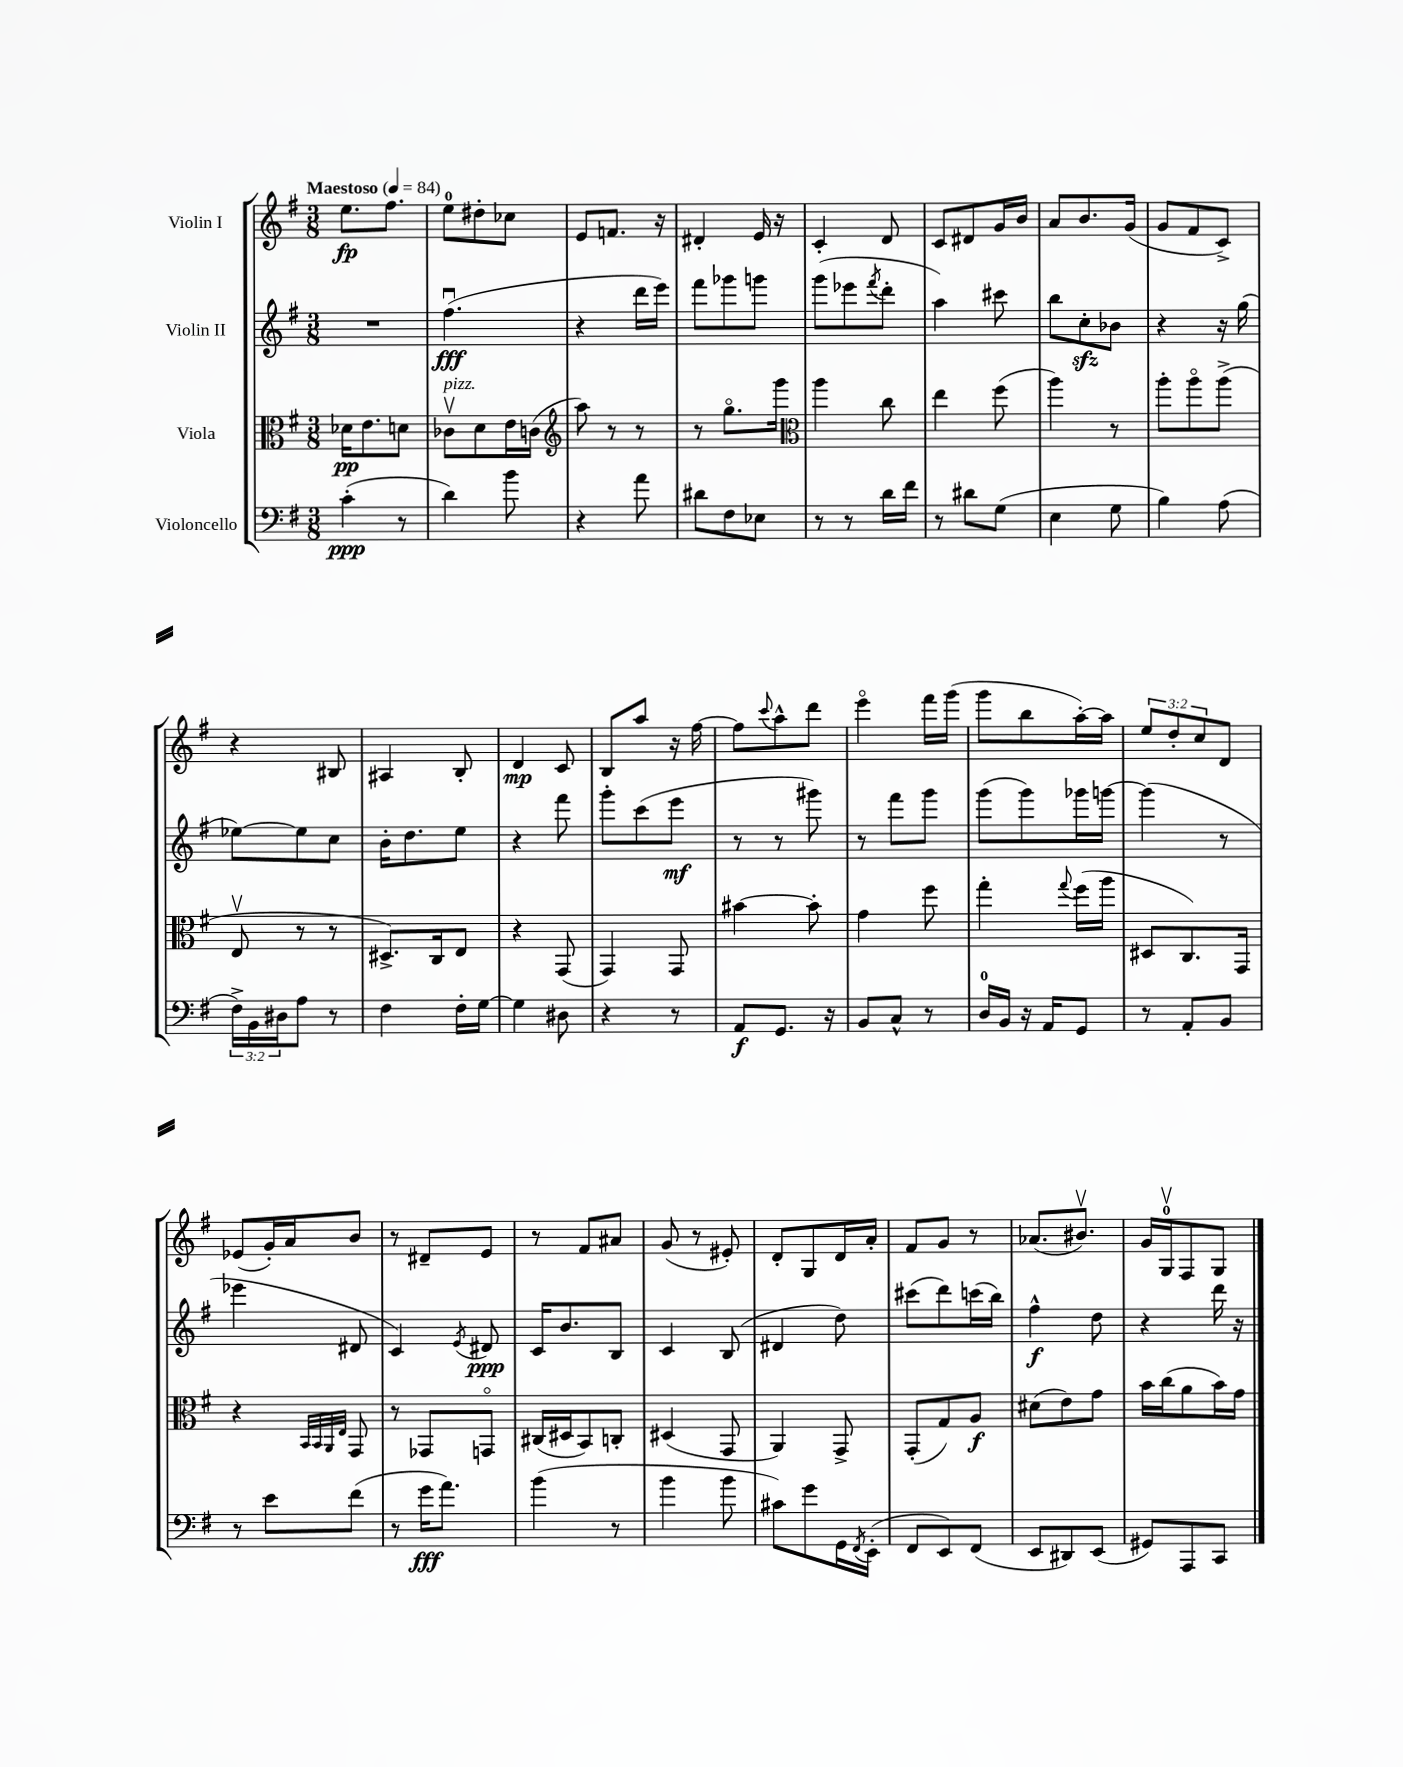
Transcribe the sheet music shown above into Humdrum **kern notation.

**kern	**dynam	**kern	**dynam	**kern	**dynam	**kern	**dynam
*part4	*part4	*part3	*part3	*part2	*part2	*part1	*part1
*staff4	*staff4	*staff3	*staff3	*staff2	*staff2	*staff1	*staff1
*I"Violoncello	*	*I"Viola	*	*I"Violin II	*	*I"Violin I	*
*clefF4	*	*clefC3	*	*clefG2	*	*clefG2	*
*k[f#]	*	*k[f#]	*	*k[f#]	*	*k[f#]	*
*M3/8	*	*M3/8	*	*M3/8	*	*M3/8	*
*MM84	*	*MM84	*	*MM84	*	*MM84	*
=1	=1	=1	=1	=1	=1	=1	=1
!	!	!	!	!	!	!LO:TX:a:B:t=Maestoso	!
(4c'\	ppp	16d-X\KL	pp	4.r	.	8.ee\L	fp
.	.	8.e\	.	.	.	.	.
.	.	.	.	.	.	8.ff#\J	.
8r	.	8dn\J	.	.	.	.	.
=2	=2	=2	=2	=2	=2	=2	=2
!	!	!LO:TX:a:i:t=pizz.	!	!	!	!	!
4d\)	.	8c-Xv\L	.	(4.ff#u\	fff	8ee\L	.
.	.	8d\	.	.	.	8dd#X'\	.
8b\	.	16e\L	.	.	.	8cc-X\J	.
.	.	(16cn\JJ	.	.	.	.	.
=3	=3	=3	=3	=3	=3	=3	=3
*	*	*clefG2	*	*	*	*	*
4r	.	8aa\)	.	4r	.	8e/L	.
.	.	8r	.	.	.	8.fn/J	.
8a\	.	8r	.	16ddd\LL	.	.	.
.	.	.	.	16eee\JJ)	.	16r	.
=4	=4	=4	=4	=4	=4	=4	=4
8d#X\L	.	8r	.	8fff#\L	.	4d#X'/	.
8F#\	.	8.gg\L	.	8ggg-X\	.	.	.
8E-X\J	.	.	.	8gggn\J	.	16e/	.
.	.	16ggg\Jk	.	.	.	16r	.
=5	=5	=5	=5	=5	=5	=5	=5
*	*	*clefC3	*	*	*	*	*
8r	.	4aa\	.	(8ggg\L	.	4c'/	.
8r	.	.	.	8eee-X\	.	.	.
.	.	.	.	8qfff#/	.	.	.
16d\LL	.	8cc\	.	8ddd'\J	.	8d/	.
16f#\JJ	.	.	.	.	.	.	.
=6	=6	=6	=6	=6	=6	=6	=6
8r	.	4ee\	.	4aa\)	.	8c/L	.
8d#X\L	.	.	.	.	.	8d#X/	.
(8G\J	.	(8ff#\	.	8ccc#X\	.	16g/L	.
.	.	.	.	.	.	16b/JJ	.
=7	=7	=7	=7	=7	=7	=7	=7
4E\	.	4aa\)	.	8bb\L	.	8a/L	.
.	.	.	.	8cczz'\	.	8.b/	.
8G\	.	8r	.	8b-X\J	.	.	.
.	.	.	.	.	.	(16g/Jk	.
=8	=8	=8	=8	=8	=8	=8	=8
4B\)	.	8aa'\L	.	4r	.	8g/L	.
.	.	8aa\	.	.	.	8f#/	.
(8A\	.	(8aa^\J	.	16r	.	8c^/J)	.
.	.	.	.	(16gg\	.	.	.
!!LO:LB:g=z
=9	=9	=9	=9	=9	=9	=9	=9
24F#^\LL)	.	8Ev/	.	[8ee-X\L)	.	4r	.
24BB\	.	.	.	.	.	.	.
24D#X\J	.	.	.	.	.	.	.
8A\J	.	8r	.	8ee-\]	.	.	.
8r	.	8r	.	8cc\J	.	8B#X/	.
=10	=10	=10	=10	=10	=10	=10	=10
4F#\	.	8.D#X^/L)	.	16b'\KL	.	4A#X/	.
.	.	.	.	8.dd\	.	.	.
.	.	16C/k	.	.	.	.	.
16F#'\LL	.	8E/J	.	8ee\J	.	8B'/	.
[16G\JJ	.	.	.	.	.	.	.
=11	=11	=11	=11	=11	=11	=11	=11
4G\]	.	4r	.	4r	.	4d/	mp
8D#X\	.	(8GG/	.	8fff#\	.	8c/	.
=12	=12	=12	=12	=12	=12	=12	=12
4r	.	4GG/)	.	8ggg'\L	.	8B/L	.
.	.	.	.	(8ccc\	.	8aa/J	.
8r	.	8GG/	.	8eee\J	mf	16r	.
.	.	.	.	.	.	[16ff#\	.
=13	=13	=13	=13	=13	=13	=13	=13
8AA/L	f	[4b#X\	.	8r	.	8ff#\L]	.
.	.	.	.	.	.	8qqccc/	.
8.GG/J	.	.	.	8r	.	8aa^^\	.
.	.	8b#'\]	.	8ggg#X\)	.	8ddd\J	.
16r	.	.	.	.	.	.	.
=14	=14	=14	=14	=14	=14	=14	=14
8BB/L	.	4g\	.	8r	.	4eee\	.
8C^^/J	.	.	.	8fff#\L	.	.	.
8r	.	8ff#\	.	8ggg\J	.	16fff#\LL	.
.	.	.	.	.	.	(16ggg\JJ	.
=15	=15	=15	=15	=15	=15	=15	=15
16D/LL	.	4gg'\	.	(8ggg\L	.	8ggg\L	.
16BB/JJ	.	.	.	.	.	.	.
16r	.	.	.	8ggg\)	.	8bb\	.
16AA/KL	.	.	.	.	.	.	.
.	.	8qqgg/	.	.	.	.	.
8GG/J	.	(16ff#\LL	.	16ggg-X\L	.	[16aa'\L)	.
.	.	16aa\JJ	.	[16gggn\JJ	.	16aa\JJ]	.
=16	=16	=16	=16	=16	=16	=16	=16
8r	.	8D#X/L	.	(4ggg\]	.	12ee/L	.
.	.	.	.	.	.	12dd'/	.
8AA'/L	.	8.C/)	.	.	.	.	.
.	.	.	.	.	.	12cc/	.
8BB/J	.	.	.	8r	.	8d/J	.
.	.	16GG/Jk	.	.	.	.	.
!!LO:LB:g=z
=17	=17	=17	=17	=17	=17	=17	=17
8r	.	4r	.	4eee-X\	.	(8e-X/L	.
8e\L	.	.	.	.	.	16g'/L)	.
.	.	.	.	.	.	16a/J	.
.	.	32qqBB/LLL	.	.	.	.	.
.	.	32qqBB/	.	.	.	.	.
.	.	32qqAA/	.	.	.	.	.
.	.	32qqE/JJJ	.	.	.	.	.
(8f#\J	.	8GG/	.	8d#X/	.	8b/J	.
=18	=18	=18	=18	=18	=18	=18	=18
8r	.	8r	.	4c/)	.	8r	.
16g\KL	fff	8GG-X/L	.	.	.	8d#X~/L	.
8.a\J)	.	.	.	.	.	.	.
.	.	.	.	8qe/	.	.	.
.	.	8GGn/J	.	8d#X/	ppp	8e/J	.
=19	=19	=19	=19	=19	=19	=19	=19
(4b\	.	(16C#X/LL	.	16c/KL	.	8r	.
.	.	16D#X/J	.	8.b/	.	.	.
.	.	8BB/)	.	.	.	8f#/L	.
8r	.	8Cn'/J	.	8B/J	.	8a#X/J	.
=20	=20	=20	=20	=20	=20	=20	=20
4b\	.	(4D#X/	.	4c/	.	(8g/	.
.	.	.	.	.	.	8r	.
8b\	.	8GG/	.	(8B/	.	8e#X'/)	.
=21	=21	=21	=21	=21	=21	=21	=21
8c#X\L)	.	4AA/)	.	4d#X/	.	8d'/L	.
8g\	.	.	.	.	.	8G/	.
16GG\L	.	8GG^/	.	8dd\)	.	16d/L	.
8qFF#/	.	.	.	.	.	.	.
(16EE'\JJ	.	.	.	.	.	16a'/JJ	.
=22	=22	=22	=22	=22	=22	=22	=22
8FF#/L	.	(8GG'/L	.	(8ccc#X\L	.	8f#/L	.
8EE/)	.	8G/)	.	8ddd\)	.	8g/J	.
(8FF#/J	.	8A/J	f	(16cccn\L	.	8r	.
.	.	.	.	16bb\JJ)	.	.	.
=23	=23	=23	=23	=23	=23	=23	=23
8EE/L	.	(8d#X\L	.	4ff#^^\	f	(8.a-X/L	.
8DD#X/)	.	8e\)	.	.	.	.	.
.	.	.	.	.	.	8.b#Xv/J)	.
(8EE/J	.	8g\J	.	8dd\	.	.	.
=24	=24	=24	=24	=24	=24	=24	=24
8GG#X/L)	.	16b\LL	.	4r	.	16g/LL	.
.	.	(16cc\J	.	.	.	16Gv/J	.
8AAA/	.	8a\	.	.	.	8F#/	.
8CC/J	.	16b\L)	.	16ddd\	.	8G/J	.
.	.	16g\JJ	.	16r	.	.	.
==	==	==	==	==	==	==	==
*-	*-	*-	*-	*-	*-	*-	*-
